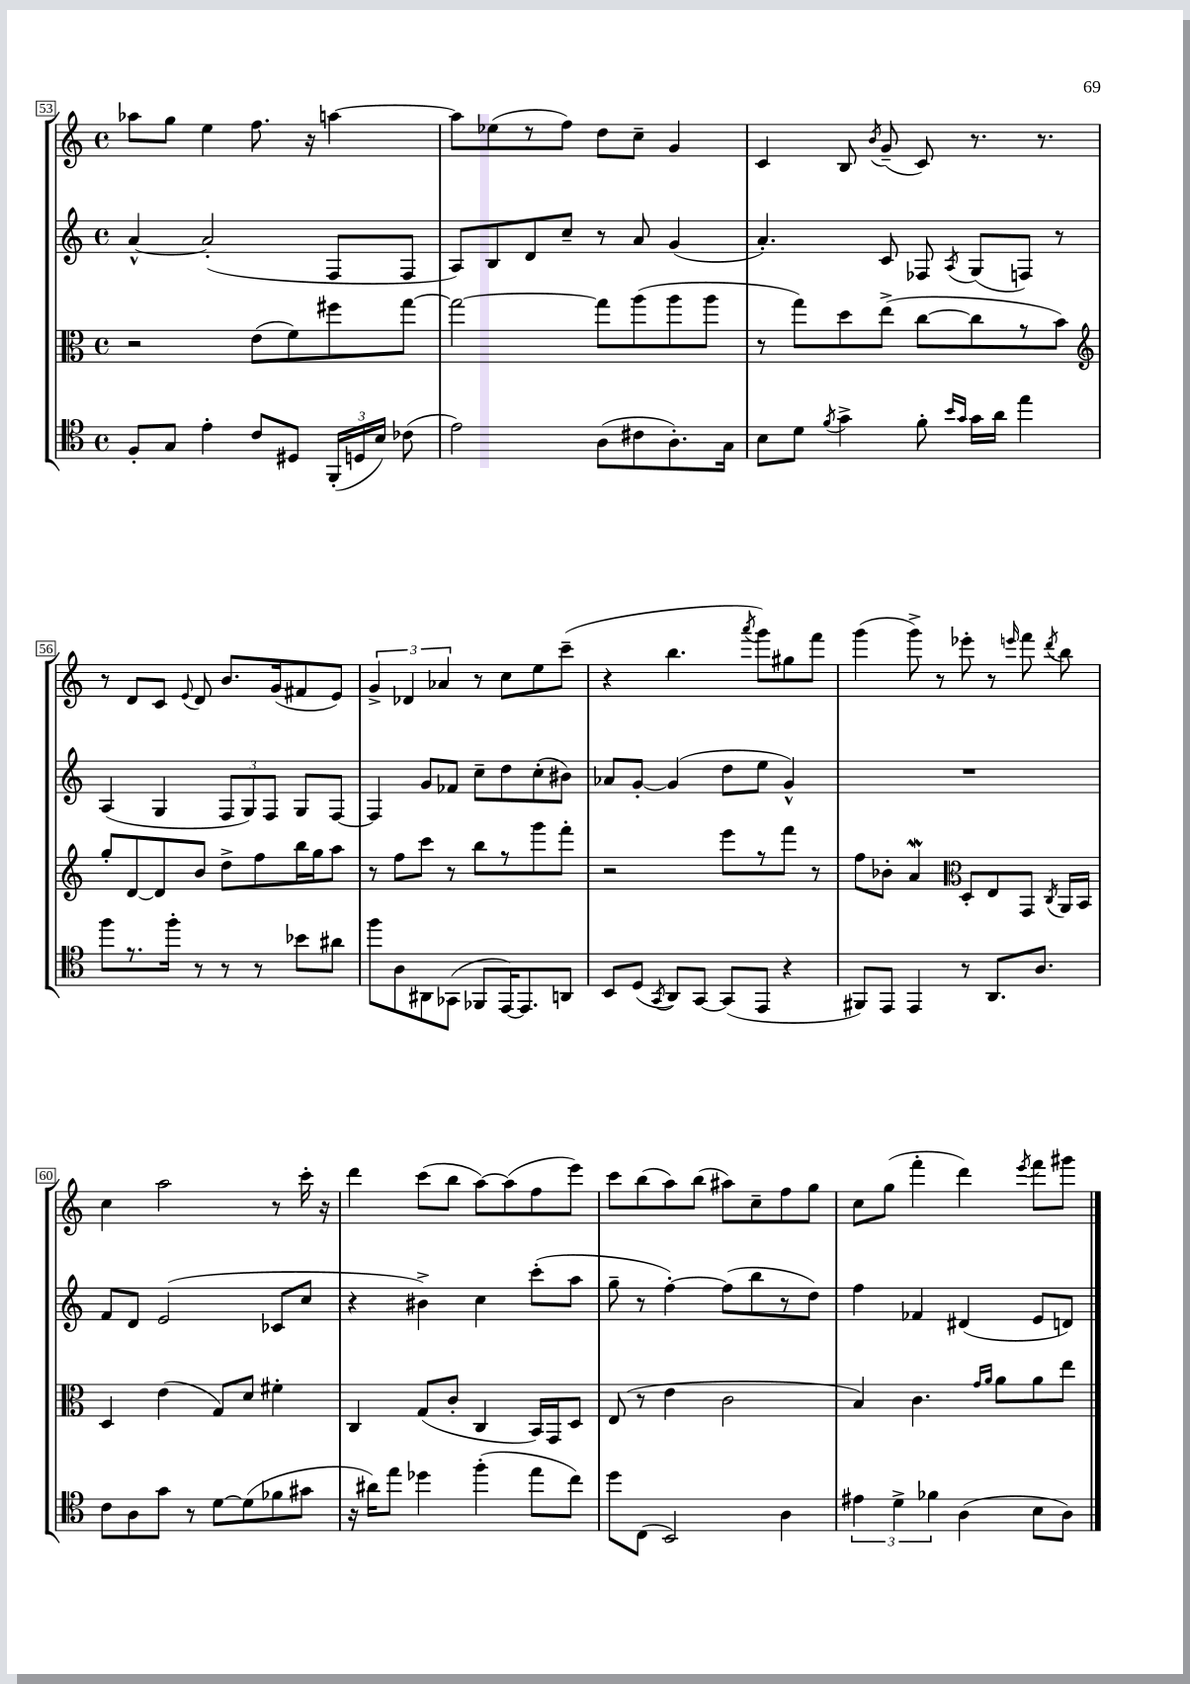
<<
\new StaffGroup <<
\new Staff = "s0" {
    \clef treble \key c \major \defaultTimeSignature \time 4/4
    \autoBeamOff aes''8[ g''8] e''4 f''8. r16 a''4~ |
    a''8[ ees''8( r8 f''8]) d''8[ c''8]-- g'4 |
    c'4 b8 \acciaccatura { b'8 } g'8--( c'8) r8. r8. |
    r8 d'8[ c'8] \appoggiatura { e'8 } d'8 b'8.[ g'16( fis'8 e'8]) |
    \tuplet 3/2 { g'4-> des'4 aes'4 } r8 c''8[ e''8 c'''8]--( |
    r4 b''4. \acciaccatura { a'''8 } g'''8[) gis''8 f'''8] |
    g'''4( g'''8->) r8 ees'''8-. r8 \grace { e'''16 } f'''8 \acciaccatura { d'''8 } b''8 |
    c''4 a''2 r8 c'''16-. r16 |
    d'''4 c'''8[( b''8] a''8[~) a''8( f''8 e'''8]) |
    c'''8[ b''8( a''8) b''8]( ais''8[) c''8-- f''8 g''8] |
    c''8[ g''8]( f'''4-. d'''4) \acciaccatura { e'''8 } f'''8[ gis'''8] \bar "|." |
}
\new Staff = "s1" {
    \clef treble \key c \major \defaultTimeSignature \time 4/4
    \autoBeamOff a'4~-^ a'2-.( f8[ f8] |
    a8[) b8 d'8 c''8]-- r8 a'8 g'4( |
    a'4.-.) c'8 fes8 \acciaccatura { a8 } g8[( f8]) r8 |
    a4( g4 \tuplet 3/2 { f8[ g8) f8] } g8[ f8]~ |
    f4 g'8[ fes'8] c''8[-- d''8 c''8-.( bis'8]) |
    aes'8[ g'8]~-. g'4( d''8[ e''8] g'4-^) |
    R1 |
    f'8[ d'8] e'2( ces'8[ c''8] |
    r4 bis'4->) c''4 c'''8[-.( a''8] |
    g''8-- r8 f''4~-.) f''8[( b''8 r8 d''8]) |
    f''4 fes'4 dis'4( e'8[ d'8]) \bar "|." |
}
\new Staff = "s2" {
    \clef alto \key c \major \defaultTimeSignature \time 4/4
    \autoBeamOff r2 e'8[( f'8) fis''8 g''8]~ |
    g''2~ g''8[ a''8( a''8 a''8] |
    r8 g''8[) d''8 e''8]->( c''8[~ c''8 r8 b'8]) |
    \clef treble g''8[-. d'8~ d'8 b'8] d''8[-> f''8 b''16 g''16 a''8] |
    r8 f''8[ c'''8] r8 b''8[ r8 g'''8 f'''8]-. |
    r2 e'''8[ r8 f'''8] r8 |
    f''8[ bes'8]-. a'4\mordent \clef alto d8[-. e8 g,8] \acciaccatura { c8 } a,16[ b,16] |
    d4 e'4( g8[) d'8] fis'4-. |
    c4 g8[( c'8]-. c4 b,16[) g,16 d8] |
    e8( r8 e'4 c'2 |
    b4) c'4. \grace { g'16[ a'16] } a'8[ a'8 e''8] \bar "|." |
}
\new Staff = "s3" {
    \clef tenor \key c \major \defaultTimeSignature \time 4/4
    \autoBeamOff f8[-. g8] e'4-. c'8[ dis8] \tuplet 3/2 { f,16[-.( d16 b16]) } ces'8( |
    e'2) a8[( cis'8 a8.-.) g16] |
    b8[ d'8] \acciaccatura { f'8 } g'4-> f'8-. \grace { b'16[ g'16] } g'16[ a'16] e''4 |
    f''8[ r8. f''16]-. r8 r8 r8 bes'8[ ais'8] |
    f''8[ a8 ais,8 ges,8]( fes,8[ e,16~) e,8. a,8] |
    b,8[ d8]( \acciaccatura { g,8 } a,8[) g,8]~ g,8[( e,8] r4 |
    fis,8[) e,8] e,4 r8 a,8.[ a8.] |
    c'8[ a8 g'8] r8 d'8[~ d'8( fes'8 gis'8] |
    r16 ais'16[) e''8] des''4 f''4-.( e''8[ c''8]) |
    d''8[ c8]( b,2) a4 |
    \tuplet 3/2 { eis'4 d'4-> fes'4 } a4( b8[ a8]) \bar "|." |
}
>>
>>
\layout { \context { \Score currentBarNumber = #53 \override BarNumber.stencil = #(make-stencil-boxer 0.1 0.3 ly:text-interface::print) } }
